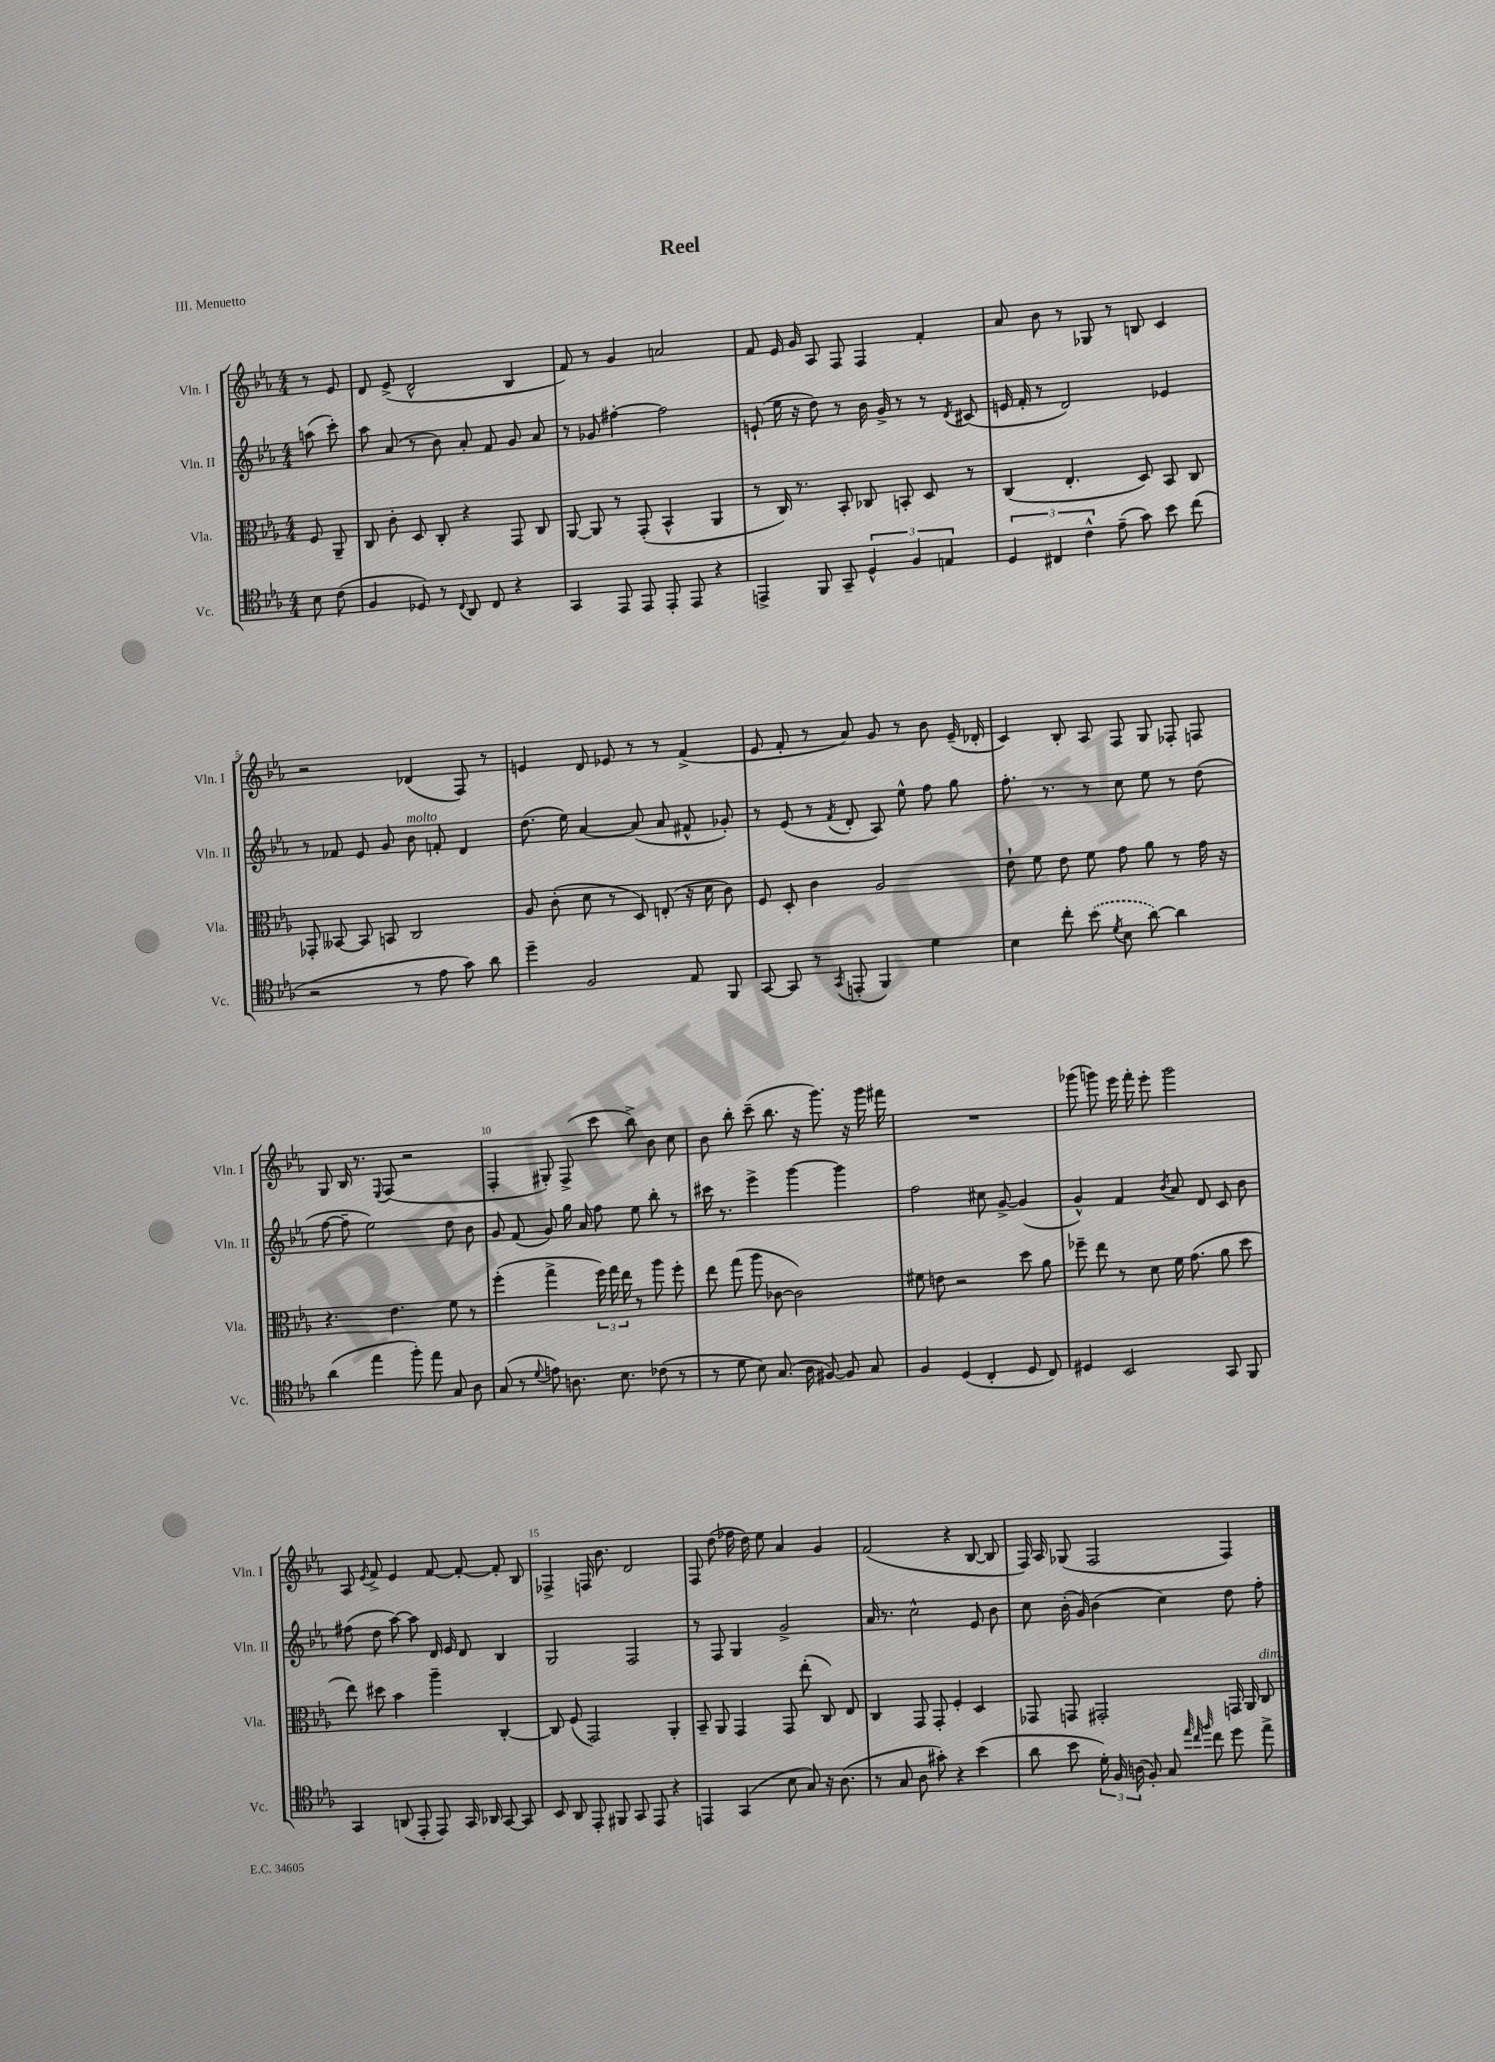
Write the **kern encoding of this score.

**kern	**kern	**kern	**kern
*part4	*part3	*part2	*part1
*staff4	*staff3	*staff2	*staff1
*I"Vc.	*I"Vla.	*I"Vln. II	*I"Vln. I
*I'Vc.	*I'Vla.	*I'Vln. II	*I'Vln. I
*clefC4	*clefC3	*clefG2	*clefG2
*k[b-e-a-]	*k[b-e-a-]	*k[b-e-a-]	*k[b-e-a-]
*M4/4	*M4/4	*M4/4	*M4/4
=	=	=	=
8B-\	8F/	(8aan\	8r
(8c\	8AA-~/	8ccc'\)	8e-/
=1	=1	=1	=1
4F/	8C/	8aa-\	8d/
.	8c'\	(8a-/	(8e-^/
8D-X/)	8D/	8r	2d^^/
8r	8C'/	8b-\)	.
8qqC/	.	.	.
8AA-/	4r	8a-'/	.
8C/	.	8f/	.
4r	8GG/	8g/	4B-/
.	8C/	8a-/	.
=2	=2	=2	=2
4GG/	[8AA-/	8r	8f/)
.	8AA-/]	8g-X/	8r
8EE-/	8r	[4ff#X'\	4g/
8EE-/	(8GG'/	.	.
8EE-'/	4BB-^^/	2ff#\]	2an/
8EE-/	.	.	.
4r	4AA-/	.	.
=3	=3	=3	=3
4EEn^/	8r	(8en`/	8f/
.	16C/)	16ee-\	16e-/
.	8.r	16r	16g/
8FF/	.	8dd\)	8A-/
8GG~/	8BB-'/	8r	8F/
6D^^/	8C-X/	16b-\	4F/
.	.	16g^/	.
.	8BBn'/	8r	.
6F/	.	.	.
.	8D/	8r	4f'/
6En/	.	.	.
.	.	8qd/	.
.	8r	(8c#X/	.
=4	=4	=4	=4
6D/	(4C/	16en/	8a-/
.	.	16f'/	.
.	.	8r	8b-\
6C#X/	.	.	.
.	4.E-'/	2d/)	8r
6c^^\	.	.	.
.	.	.	8G-X/
(8e-~\	.	.	8r
8g\)	8D/)	.	8Bn/
8b-\	8BB-/	4e-X/	4c/
(8cc\	8C/	.	.
!!LO:LB:g=z
=5	=5	=5	=5
2r	8GG-X'/	8r	2r
.	[8BB--X/	8f-X/	.
.	8BB--/]	8e-/	.
.	8BBn/	8g/	.
!	!	!LO:TX:a:i:t=molto	!
8r	2C/	8b-\	(4d-X/
8e-\	.	8fn'/	.
8g\)	.	4d/	8F/)
8a-\	.	.	8r
=6	=6	=6	=6
4dd~\	8A-/	(8.dd\	4en/
.	(8c'\	.	.
.	.	16ee-\)	.
2F/	8d\	[4a-/	8d/
.	8r	.	8e-X/
.	8D/)	(8a-/]	8r
.	(8En'/	8a-/	8r
8E-/	16r	8f#X^^/	(4f^/
.	16d\	.	.
8FF/	8c\)	8g-X'/)	.
=7	=7	=7	=7
[8GG/	8F/	8r	8e-/
8GG/]	8D'/	(8e-/	8f'/
8r	4c\	8r	8r
8qGG/	.	8qf/	.
(8EEn'/	.	8d'/	8a-/)
4FF/)	2A-/	8A-/)	8g/
.	.	8ee-^^\	8r
4d\	.	8ff\	8b-\
.	.	8gg\	(16e-~/
.	.	.	16d-X'/
=8	=8	=8	=8
4B-\	8e-`\	8.ff'\	4c/)
.	8f\	.	.
.	.	8.r	.
8cc'\	8e-\	.	8B-'/
(8b-\	8f\	8r	8A-/
8qd/	.	.	.
8B-\	8g\	8cc\	8F/
[8a-\)	8a-\	8ee-\	8G/
4a-\]	8r	8r	8F-X'/
.	16g\	(8dd\	8Fn/
.	16r	.	.
!!LO:LB:g=z
=9	=9	=9	=9
(4a-\	4.r	[8ff\	8G/
.	.	8ff~\]	16B-/
.	.	.	8.r
4ee-\	.	2ee-\)	.
.	.	.	8qqE-/
.	4.e-\	.	(8F/
8ff'\)	.	.	2r
8ee-\	.	.	.
8G/	8f\	8dd\	.
8A-\	8r	8b-\	.
=10	=10	=10	=10
(8G/	(4ff'\	8g/	4F'/
8r	.	(8f/	.
8qqd/	.	.	.
8en\)	4gg^\	8g/)	8G#X'/)
8.An\	.	16gg\	(8F^/
.	.	16a-/	.
.	24ff\)	8ff\	8ccc\
.	24gg\	.	.
8.B-\	.	.	.
.	24ee-\	.	.
.	8r	8ee-\	8bb-^\)
(8c-X\	8aa-\	8bb-'\	8b-\
8r	8ff'\	8r	8cc\
=11	=11	=11	=11
8r	8ee-\	16ccc#X\	8b-\
.	.	8.r	.
8d\	(8gg\	.	8bb-'\
8B-\)	8aa-\	4eee-^\	(8ccc~\
(8.G/	[8c-X\	.	8.bb-\
.	2c-\])	[4ggg\	.
16A-\	.	.	16r
[8F#X/)	.	.	8.ggg\)
8F#/]	.	4ggg\]	.
.	.	.	16r
8G/	.	.	16ggg\
.	.	.	16fff#X\
=12	=12	=12	=12
4F/	8f#X\	2ff\	1r
.	8en\	.	.
(4D/	2r	.	.
4C'/	.	8cc#X\	.
.	.	[8g^/	.
8D/	8dd\	(4g/]	.
8C/)	8a-\	.	.
=13	=13	=13	=13
4D#X/	8ff-X~\	4g^^/)	(8ggg-X\
.	8ee-\	.	8gggn\)
2BB-/	8r	4f/	16eee-\
.	.	.	16fff'\
.	8d\	.	8eee-'\
.	.	8qb-/	.
.	16f\	8a-/	2ggg\
.	(8.g\	.	.
.	.	8d/	.
8GG/	8a-\	8c/	.
8FF/	8dd\	8b-\	.
!!LO:LB:g=z
=14	=14	=14	=14
4GG/	8ee-\)	(8ff#X\	8A-/
.	.	.	8qe-/
.	8dd#X\	8dd\	8f^/
(8AAn/	4b-\	[8aa-\)	4e-/
8EE-'/	.	8aa-\]	.
8EE-/)	4aa-~\	16d/	[8f/
.	.	16e-/	.
16GG/	.	8d/	8f'/_
16AA-X/	.	.	.
[8GG/	[4C'/	4B-/	8f'/]
8GG/]	.	.	8B-/
=15	=15	=15	=15
8BB-/	8C/]	2G/	4F-X^/
8AA-/	(8F/	.	.
8EE-'/	2GG/)	.	16Fn/
.	.	.	8.b-\
8FF#X/	.	.	.
8GG/	.	2F/	2d/
8EE-/	.	.	.
4r	4AA-'/	.	.
=16	=16	=16	=16
4EEn/	8BB-~/	8r	8F/
.	8AA-/	8F/	(8dd\
(4GG/	4GG/	4G/	16ff-X\
.	.	.	16dd\)
.	.	.	8ee-\
8B-\	8GG/	2g^/	4a-/
8G/)	(8ee-'\	.	.
16r	8C/)	.	4g/
(8.A-\	.	.	.
.	8E-/	.	.
=17	=17	=17	=17
8r	4C/	16a-/	(2f/
.	.	8.r	.
8G/	.	.	.
8A-\	8GG/	2cc^^\	.
8g#X'\)	8GG'/	.	.
4r	4F'/	.	4r
(4b-\	4D/	8e-/	[8B-/
.	.	8b-\	8B-/]
=18	=18	=18	=18
8a-\	8GG-X/	8cc\	16F/)
.	.	.	16A-/
8b-\	8GGn/	(16b-'\	(8G-X/
.	.	16g/)	.
24d'\)	2GG#X'/	(4b-\	2F/
24F/	.	.	.
(24An\	.	.	.
8F'/)	.	.	.
8G/	.	4cc\)	.
32qqee-/	.	.	.
32qqcc/	.	.	.
32qqff/	.	.	.
8cc\	.	.	.
8dd\	16GGn/	8dd\	4F/)
.	16AA-/	.	.
!	!LO:TX:a:i:t=dim.	!	!
8ee-^\	8C/	8ff'\	.
==	==	==	==
*-	*-	*-	*-
